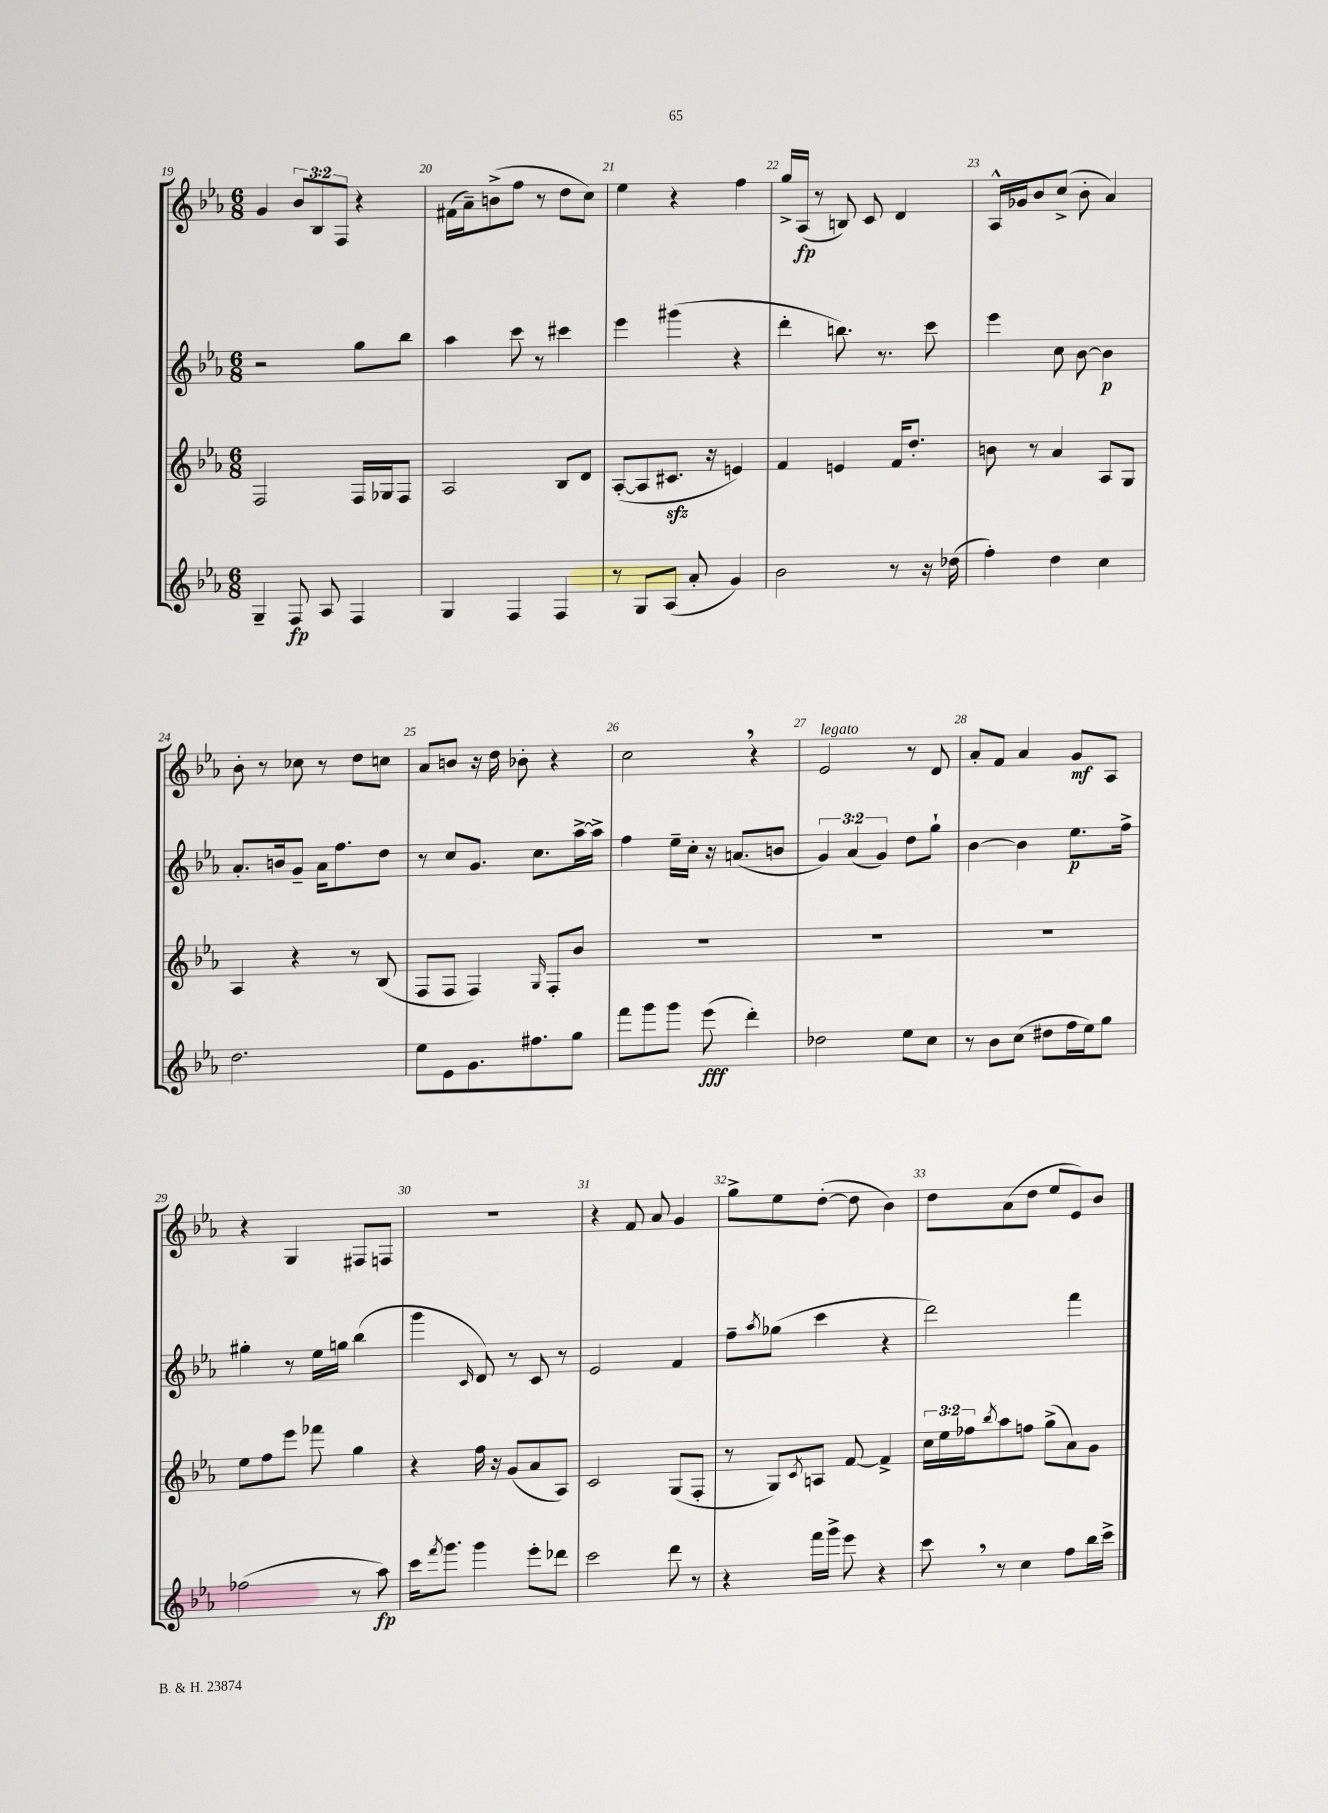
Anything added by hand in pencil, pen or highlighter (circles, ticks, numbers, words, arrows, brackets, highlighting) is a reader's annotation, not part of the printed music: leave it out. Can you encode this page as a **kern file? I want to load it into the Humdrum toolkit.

**kern	**kern	**kern	**kern
*staff4	*staff3	*staff2	*staff1
*clefG2	*clefG2	*clefG2	*clefG2
*k[b-e-a-]	*k[b-e-a-]	*k[b-e-a-]	*k[b-e-a-]
*M6/8	*M6/8	*M6/8	*M6/8
4G~/	2F/	2r	4g/
8F/	.	.	12b-/L
.	.	.	12B-/
8A-/	.	.	.
.	.	.	12F/J
4F/	16F/LL	8gg\L	4r
.	16G-/J	.	.
.	8F/J	8bb-\J	.
=	=	=	=
4G/	2A-/	4aa-\	(16f#\LL
.	.	.	16a-~\J)
.	.	.	(8b^\
4F/	.	8ccc\	8ff\J
.	.	8r	8r
4F/	8B-/L	4ccc#\	8dd\L
.	8d/J	.	8cc\J)
=	=	=	=
8r	([8A-'/L	4eee-\	4ee-\
8G/L	8A-/]	.	.
(8A-/J	8.c#/J	(4ggg#\	4r
8a-'/	.	.	.
.	16r	.	.
4g/)	4e/)	4r	4ff\
=	=	=	=
2b-\	4f/	4ddd'\	16gg^/LL
.	.	.	(16A-/JJ
.	.	.	8r
.	4e/	8.bb\)	8B/)
.	.	.	8c/
.	.	8.r	.
8r	16f/LK	.	4d/
.	8.dd'/J	.	.
16r	.	8ccc\	.
(16dd-\	.	.	.
=	=	=	=
4ff'\)	8b\	4eee-\	16A-^^/LL
.	.	.	16g-/J
.	8r	.	8b-/
4dd\	4a-/	8cc\	(8cc^/J
.	.	[8b-\	8b-'\
4cc\	8A-/L	4b-\]	4a-/)
.	8G/J	.	.
=	=	=	=
2.dd\	4A-/	8.a-'/L	8b-'\
.	.	.	8r
.	.	16b/k	.
.	4r	8g~/J	8cc-\
.	.	16a-\LK	8r
.	.	8.ff\	.
.	8r	.	8dd\L
.	(8B-/	8dd\J	8cc\J
=	=	=	=
8ee-\L	8F/L	8r	8a-/L
8e-\	8F/J	8cc/L	8b/J
8.g\	4F/)	8.g/J	16r
.	.	.	16dd\
.	.	.	8b-'\
8.ff#\	.	8.cc\L	.
.	16qqG/	.	.
.	8F'/L	.	4r
8gg\J	8b-/J	[16aa-^\L	.
.	.	16aa-^\]JJ	.
=	=	=	=
8fff\L	2.r	4ff\	2cc\
8ggg\	.	.	.
8ggg\J	.	16ee-~\LL	.
.	.	16cc'\JJ	.
(8eee-\	.	16r	.
.	.	(8.a/L	.
4ddd'\)	.	.	4r
.	.	8b/J	.
=	=	=	=
2dd-\	2.r	6g/)	2e-/
.	.	(6a-/	.
.	.	6g/)	.
8ee-\L	.	8dd\L	8r
8cc\J	.	8gg`\J	8d/
=	=	=	=
8r	2.r	[4b-\	8a-'/L
8b-\L	.	.	8f/J
(8cc\J	.	4b-\]	4a-/
8dd#\L	.	.	.
16ff\L	.	8.ee-\L	8g/L
16ee-\J)	.	.	.
8gg\J	.	.	8A-/J
.	.	16ff^\Jk	.
=	=	=	=
(2ff-\	8ee-\L	4gg#'\	4r
.	8ff\	.	.
.	8eee-\J	8r	4G/
.	8fff-\	16ee-\LL	.
.	.	16gg\JJ	.
8r	4gg\	(4bb-\	8F#/L
8aa-\)	.	.	8F/J
=	=	=	=
16ccc\LK	4r	4ggg\	2.r
8qfff/	.	.	.
8.ggg\J	.	.	.
.	.	16qqc/	.
4ggg\	16ff\	8d/)	.
.	16r	.	.
.	(8g/L	8r	.
8eee-'\L	8a-/	8c/	.
8ddd-\J	8A-/J)	8r	.
=	=	=	=
2ccc\	2c/	2e-/	4r
.	.	.	8f/
.	.	.	8a-/
8ddd\	(8G/L	4f/	4g/
8r	8F'/J	.	.
=	=	=	=
4r	8r	8ff~\L	8gg^\L
.	.	8qaa-/	.
.	8G/L)	(8gg-\J	8ee-\
.	8qc/	.	.
16fff\LL	8A/J	4ccc\	([8dd'\J
16ggg^\JJ	.	.	.
8eee-\	[8f/	.	8dd\]
4r	4f^/]	4r	4b-\)
=	=	=	=
8ccc\	24cc\LL	2ddd\)	8dd\L
.	24ee-\	.	.
.	24ff-\J	.	.
.	8qbb-/	.	.
8r	8aa-\	.	(8a-\
4cc\	8ff\J	.	8dd\J
.	(8gg^\L	.	8ee-/L
8ff\L	8a-\)	4fff\	8e-/)
16bb-\L	8g\J	.	8b-/J
16ccc^\JJ	.	.	.
==	==	==	==
*-	*-	*-	*-
